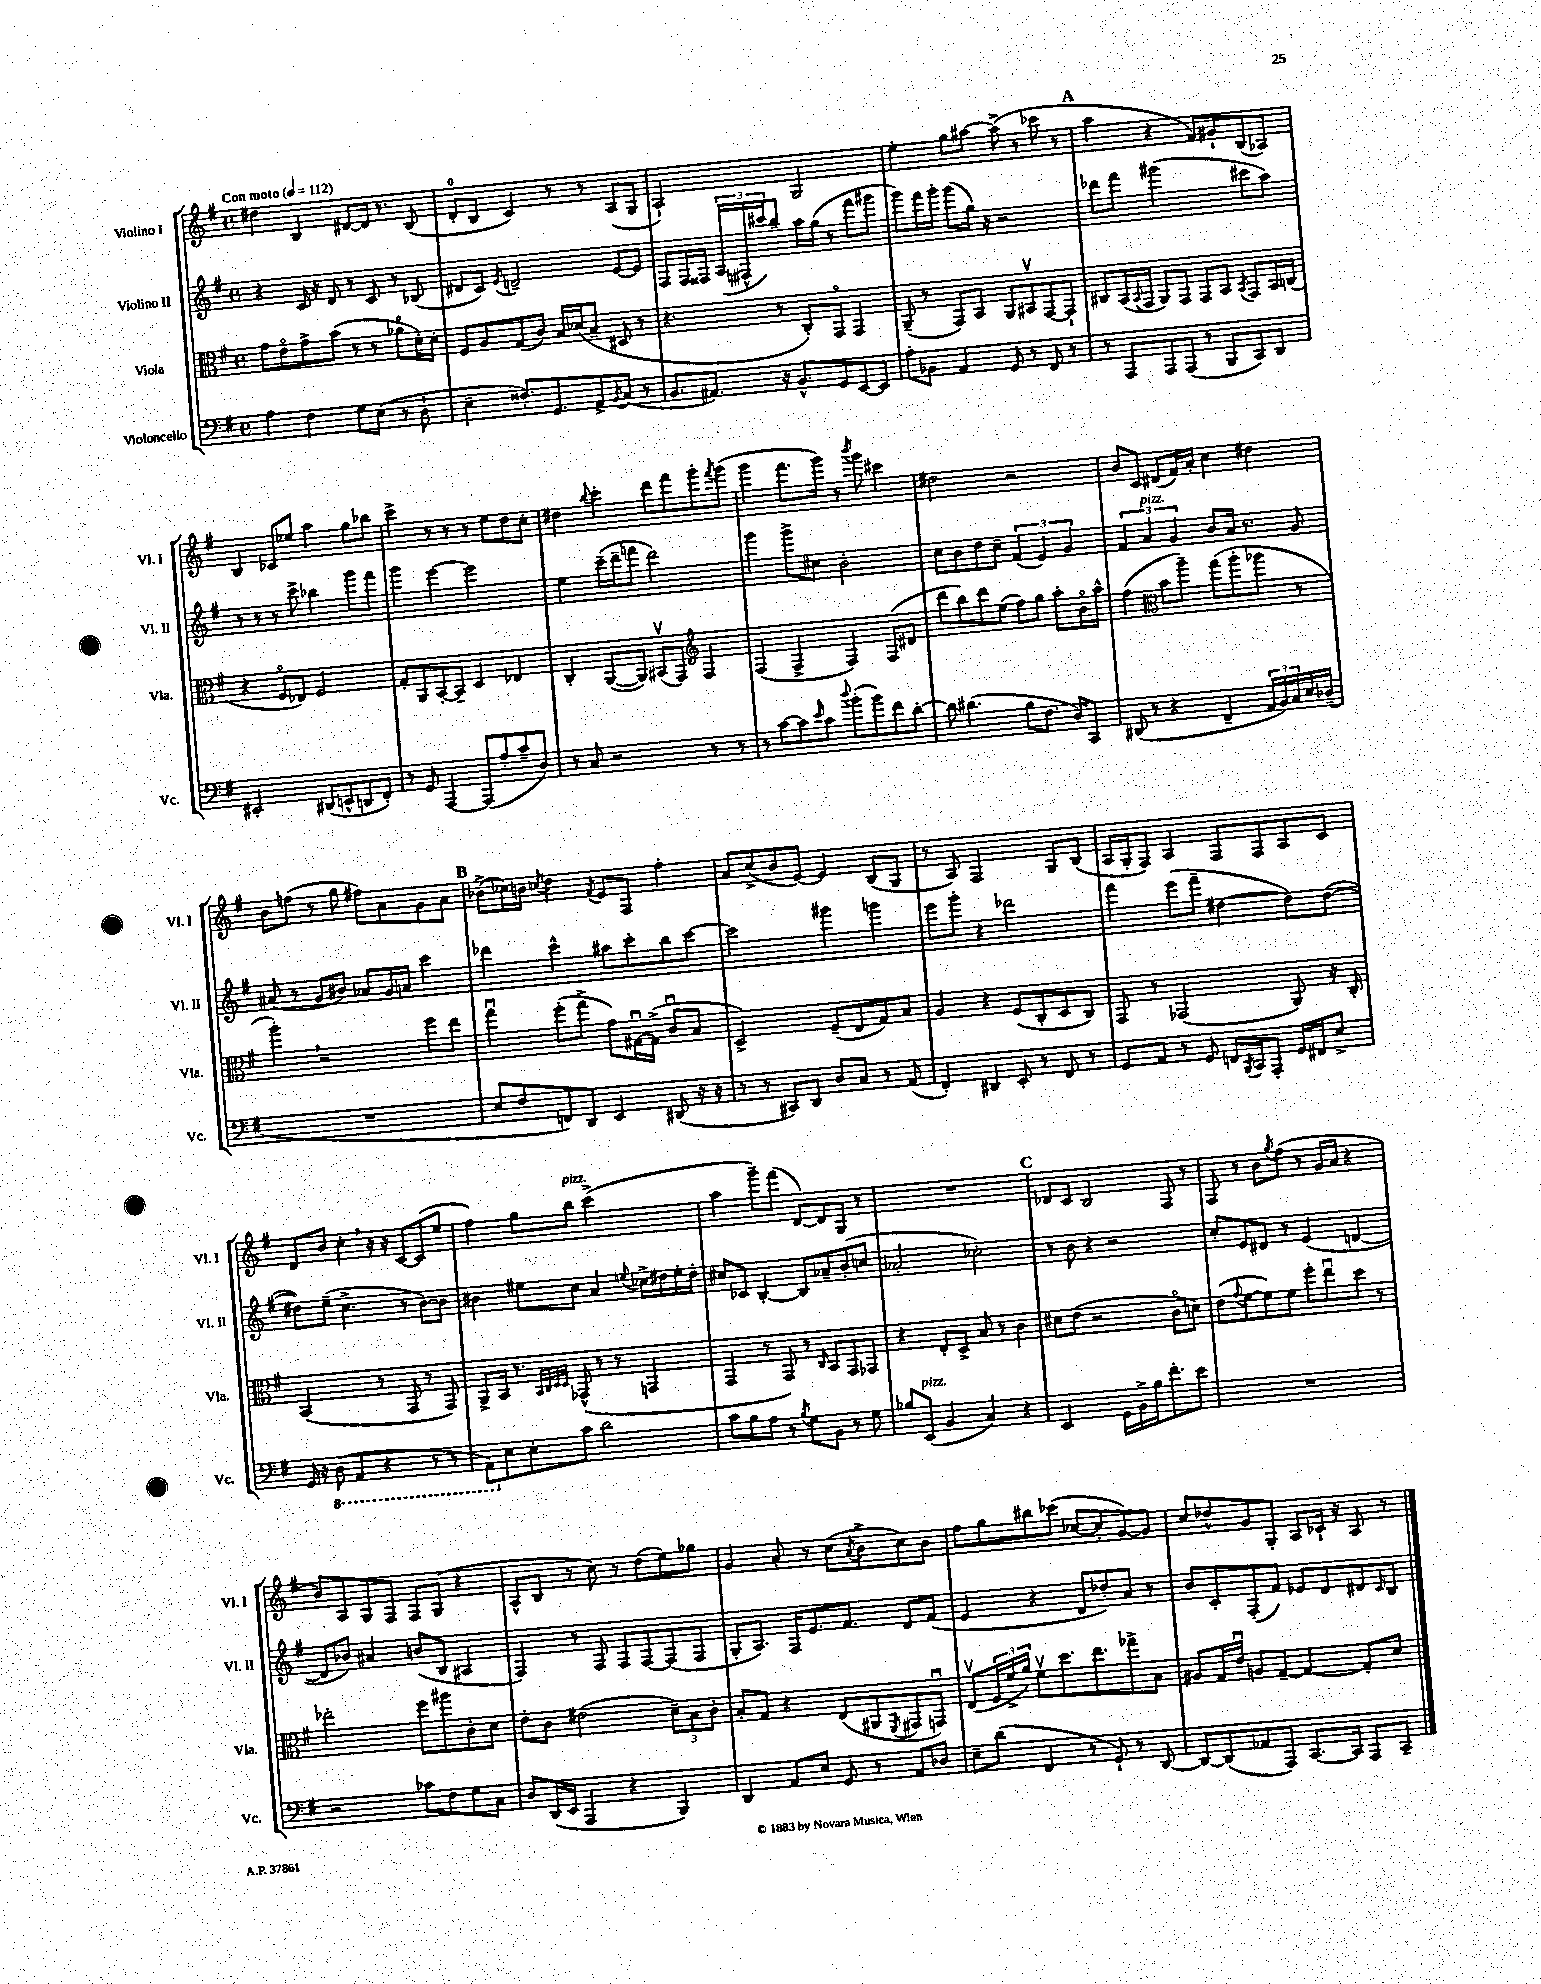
<<
\new StaffGroup <<
\new Staff = "s0" \with { instrumentName = "Violino I" shortInstrumentName = "Vl. I" } {
    \clef treble \key g \major \defaultTimeSignature \time 4/4 \tempo "Con moto" 4 = 112
    dis''4 b4 dis'8~ dis'16 r8. b8( |
    d'8-0-. b8 c'4) r8 r8 a8( g8 |
    a2-!) g2 |
    e''4-. g''8 ais''8~ ais''8->( r8 ces'''8 r8 |
    \mark \markup { \bold "A" } a''4 r4 fis'8) gis'8-! b8( aes8) |
    b4 ces'8 ees''8 a''4 g''8 bes''8 |
    c'''4-> r8 r8 r8 e''8 d''8 c''8-. |
    dis''4 \appoggiatura { b''8 } c'''4-. d'''8 fis'''8 g'''8-. \acciaccatura { fis'''8 } g'''8( |
    g'''4 fis'''8. g'''16) r8 \acciaccatura { b'''8 } g'''8 cis'''4 |
    dis''2 r2 |
    b'8 c'8 dis'8( fis'16) a'16-. c''4 dis''4 |
    b'8 f''8( r8 g''8 fis''8) a'8 g'8 a'8 |
    \mark \markup { \bold "B" } bes'8->( ces''16) b'16 \acciaccatura { c''8 } d''4 \acciaccatura { fis'8 } e'8 fis8 fis''4-. |
    a'8 c''8->( b'8 e'8~) e'4 b8( g8 |
    r8 a8) fis2 g8 b8( |
    a16 g16-. fis8) a4 fis8 fis8 a8 c'8 |
    d'8 b'8 c''4-. \breathe r16 r16 c'8~ c'8( e''8 |
    fis''4) g''8 b''8^\markup { \italic "pizz." } c'''2->( |
    a''4 g'''8--) fis'''8( d'8~) d'8 g8 r8 |
    R1 |
    \mark \markup { \bold "C" } des'8 c'8 b2 fis8 r8 |
    fis8 r8 b'8 \acciaccatura { g''8 } fis''8( r8 g'16 a'16 r4 |
    b'8) a8 g8 fis8 fis8 g8( r4 |
    a8-^ b8 r8 c''8) r8 d''8( e''8) ges''8 |
    g'4 a'8-. r8 c''8( \acciaccatura { a'8 } b'8-> c''8) b'8 |
    fis''8 g''8 bis''8 ces'''8( ces''8~ ces''8-. g'8~) g'8 |
    c''8 des''8-^ g'8 g8-. a8 ces'16-! r16 a8 r8 \bar "|." |
}
\new Staff = "s1" \with { instrumentName = "Violino II" shortInstrumentName = "Vl. II" } {
    \clef treble \key g \major \defaultTimeSignature \time 4/4
    r4 c'16 r16 d'8 r8 c'8 r8 bes8( |
    dis'8 c'8) \acciaccatura { e'8 } d'2-- e'8~ e'8 |
    fis8 fis16 fisis16 \tuplet 3/2 { a16( fis16-^ cis'''16) } b''8-- a''16 g''16( r8 fis'''8 gis'''8 |
    g'''8) fis'''16 g'''16-. g'''8( g''16) r16 r2 |
    \mark \markup { \bold "A" } des'''8 fis'''8 gis'''2( cis'''8 a''8) |
    r8 r8 r8 c'''8-> bes''4 g'''8 fis'''8 |
    g'''4 e'''4~ e'''2 |
    e''4 c'''16--( d'''16-- f'''8 d'''2) |
    g'''4 g'''8-> cis''8 b'2-. |
    c''8 b'8 d''8 c''8-- \tuplet 3/2 { fis'4( e'4) g'4 } |
    \tuplet 3/2 { fis'4 a'4^\markup { \italic "pizz." } g'4 } b'8 a'16 r8. g'8 |
    ais'8( r8 g'8 bis'8) aes'8 g'16 a'16 c'''4 |
    \mark \markup { \bold "B" } des'''4 c'''4-^ ais''8 c'''8-. b''8 c'''8~ |
    c'''2 gis'''4 g'''4 |
    e'''8 g'''8-. r4 des'''2 |
    fis'''4 e'''8( fis'''8-- dis''4~ dis''8) dis''8~( |
    dis''8) e''8--( c''4.-> r8 b'8~) b'8 |
    bis'4 eis''8 c''8 a'4 \appoggiatura { e''8 } ces''16-> dis''16 e''16-. dis''16-. |
    cis''8 ces'8 b4~-. b8 aes'8-- b'8-.( c''8 |
    aes'2-. ces''2-.) |
    \mark \markup { \bold "C" } r8 b'8 r4 r2 |
    c''8-. e'8 dis'8 r8 e'4( d'4~ |
    d'8 bes'8) ais'4 b'8( b8 ais4 |
    fis4) r8 fis8 fis8 fis8~ fis8( fis8 |
    g8-. a8.) fis16 e'8. fis'8. d'8 fis'8( |
    e'4 r4 d'8 des''8-.) a'8 r8 |
    b'8 c'8-. fis8-.( fis'8) ees'8 d'8 dis'8 \grace { c'16 } b8 \bar "|." |
}
\new Staff = "s2" \with { instrumentName = "Viola" shortInstrumentName = "Vla." } {
    \clef alto \key g \major \defaultTimeSignature \time 4/4
    g'8 e'8\flageolet g'8-> b'8( r8 r8 aes'8\flageolet d'16-.) d'16-. |
    fis8 a8 g8( c'8) b16 des'16( b8-- dis8 r8 |
    r4. r8 c8-.) g,8\flageolet g,4 |
    a,8--( r8 g,8) b,8 a,8 bis,8\upbow g,8~ g,8-! |
    \mark \markup { \bold "A" } cis8 b,16( \appoggiatura { b,8 } g,16 a,8) g,8 g,8 b,8 \acciaccatura { b,8 } g,8 b,16 c16( |
    r4 fis8\flageolet ees8) fis2 |
    g8-. a,8 b,8~-. b,8-- d4 ees4 |
    c4-. a,8~( a,8) bis,8\upbow( g,8) \clef treble fis4 |
    fis4( fis4-> fis4) fis8( dis'8 |
    d'''8 b''8) d'''8 e''8( fis''8) g''8 a''8-. b'16\flageolet a''16-^ |
    fis''4( \clef alto b'8 a''8--) g''8( a''8-. aes''8 r8 |
    a''4-.) \breathe r2 fis''8 e''8 |
    \mark \markup { \bold "B" } g''4\downbow fis''8-.( g''8-> g'8) gis16~\downbow gis16->( c'8\downbow b8 |
    d2->) fis8--( e8 g8) b8 |
    a4 r4 fis8( c8-. d8 c8) |
    g,8 r8 ges,2( a,8) r16 c16-. |
    b,2( r8 g,8 r8 g,8) |
    a,8-> b,16 r8. \grace { b,32 c32 d32 d32 } ges,8-^( r8 r8 g,4 |
    g,4 r8 g,8) r8 \grace { c16 } b,8 g,8 ges,8 |
    r4 e8-. d8-> b8 r8 c'4 |
    \mark \markup { \bold "C" } dis'8 e'8( r2 c'8\flageolet d'8) |
    e'8( \appoggiatura { g'8 } fis'8~ fis'8) fis'8 fis''8-. e''8\downbow d''8 r8 |
    ees''2-. fis''8 ais''8 c'8-. d'8 |
    e'8-. c'8 eis'2( \tuplet 3/2 { d'8--) b8 c'8-. } |
    b8-. g8 r4 e8( ais,8 \acciaccatura { fis,8 } gis,8 g,8\downbow) |
    e8\upbow( \tuplet 3/2 { fis16 fis'16-> a'16) } fis'8\upbow d''8. e''8. ges''8-> b8 |
    ais8 g16 e'16\downbow a8 g8~-- g4~ g8-. d'8 \bar "|." |
}
\new Staff = "s3" \with { instrumentName = "Violoncello" shortInstrumentName = "Vc." } {
    \clef bass \key g \major \defaultTimeSignature \time 4/4
    a4 fis4 g8 e8( r8 d8-! |
    e4-- fisis8.-.) g,8. a,8-> \acciaccatura { b,8 } c8( r8 |
    b,8. ais,8.) r16 b,8.-^ g,8 e,8~ e,8 |
    a8-. bes,8 a,4 g,8 r8 fis,8 r8 |
    \mark \markup { \bold "A" } r8 a,,8 a,,8 a,,8( r8 b,,8 c,8) d,8 |
    eis,2-. dis,8( e,8-^ d,8 fis,8-.) |
    r8 g,8 a,,4~ a,,8( a8-. c'8-- d8) |
    r8 c8 r2 r8 r8 |
    r8 c'8~ c'8 \grace { e'16 } c'8 \appoggiatura { d''8 } b'8-.( b'8) fis'8 d'8~-. |
    d'8 dis'4.( b8 fis8. d16) c,8 |
    dis,8( r8 r4 fis,4-- \tuplet 3/2 { a,16 b,16) c16 } e16 des16--( |
    R1 |
    \mark \markup { \bold "B" } e8 fis8 f,8) d,8 e,4 dis,8( r16 r16 |
    r8 r8 cis,8) d,8 d8 c8 r8 a,8( |
    fis,4-.) dis,4 e,8-. r8 fis,8 r8 |
    g,8 a,8 r8 g,8 f,16 \acciaccatura { b,,8 } c,16 a,,8-. g,16 fis,16 e8-> |
    g,16 r16 \ottava #-1 d,8( a,,4 r4 r8 r8 |
    a,,8) \ottava #0 e8 e8-. c'8 d'2 |
    c'8 b8 a8 r8 \acciaccatura { b8 } g8 b,8 r8 g8 |
    bes8 e,8^\markup { \italic "pizz." }( b,4 c4) r4 |
    \mark \markup { \bold "C" } e,2 g,16 b,16-> b16 fis'8.-. e'8 |
    R1 |
    r2 ces'8 fis8 g8 c8 |
    d8 d,16( e,16 a,,4 r4 b,,4) |
    d,4 a,8 e8 g,8 r8 a,8 des8 |
    e8-- d'8( fis,4 r8 g,8-!) r8 d,8~ |
    d,8~ d,8( aes,8 a,,8) c,8.~ c,16 a,,8 c,8-- \bar "|." |
}
>>
>>
\layout { \context { \Score \remove "Bar_number_engraver" } }
